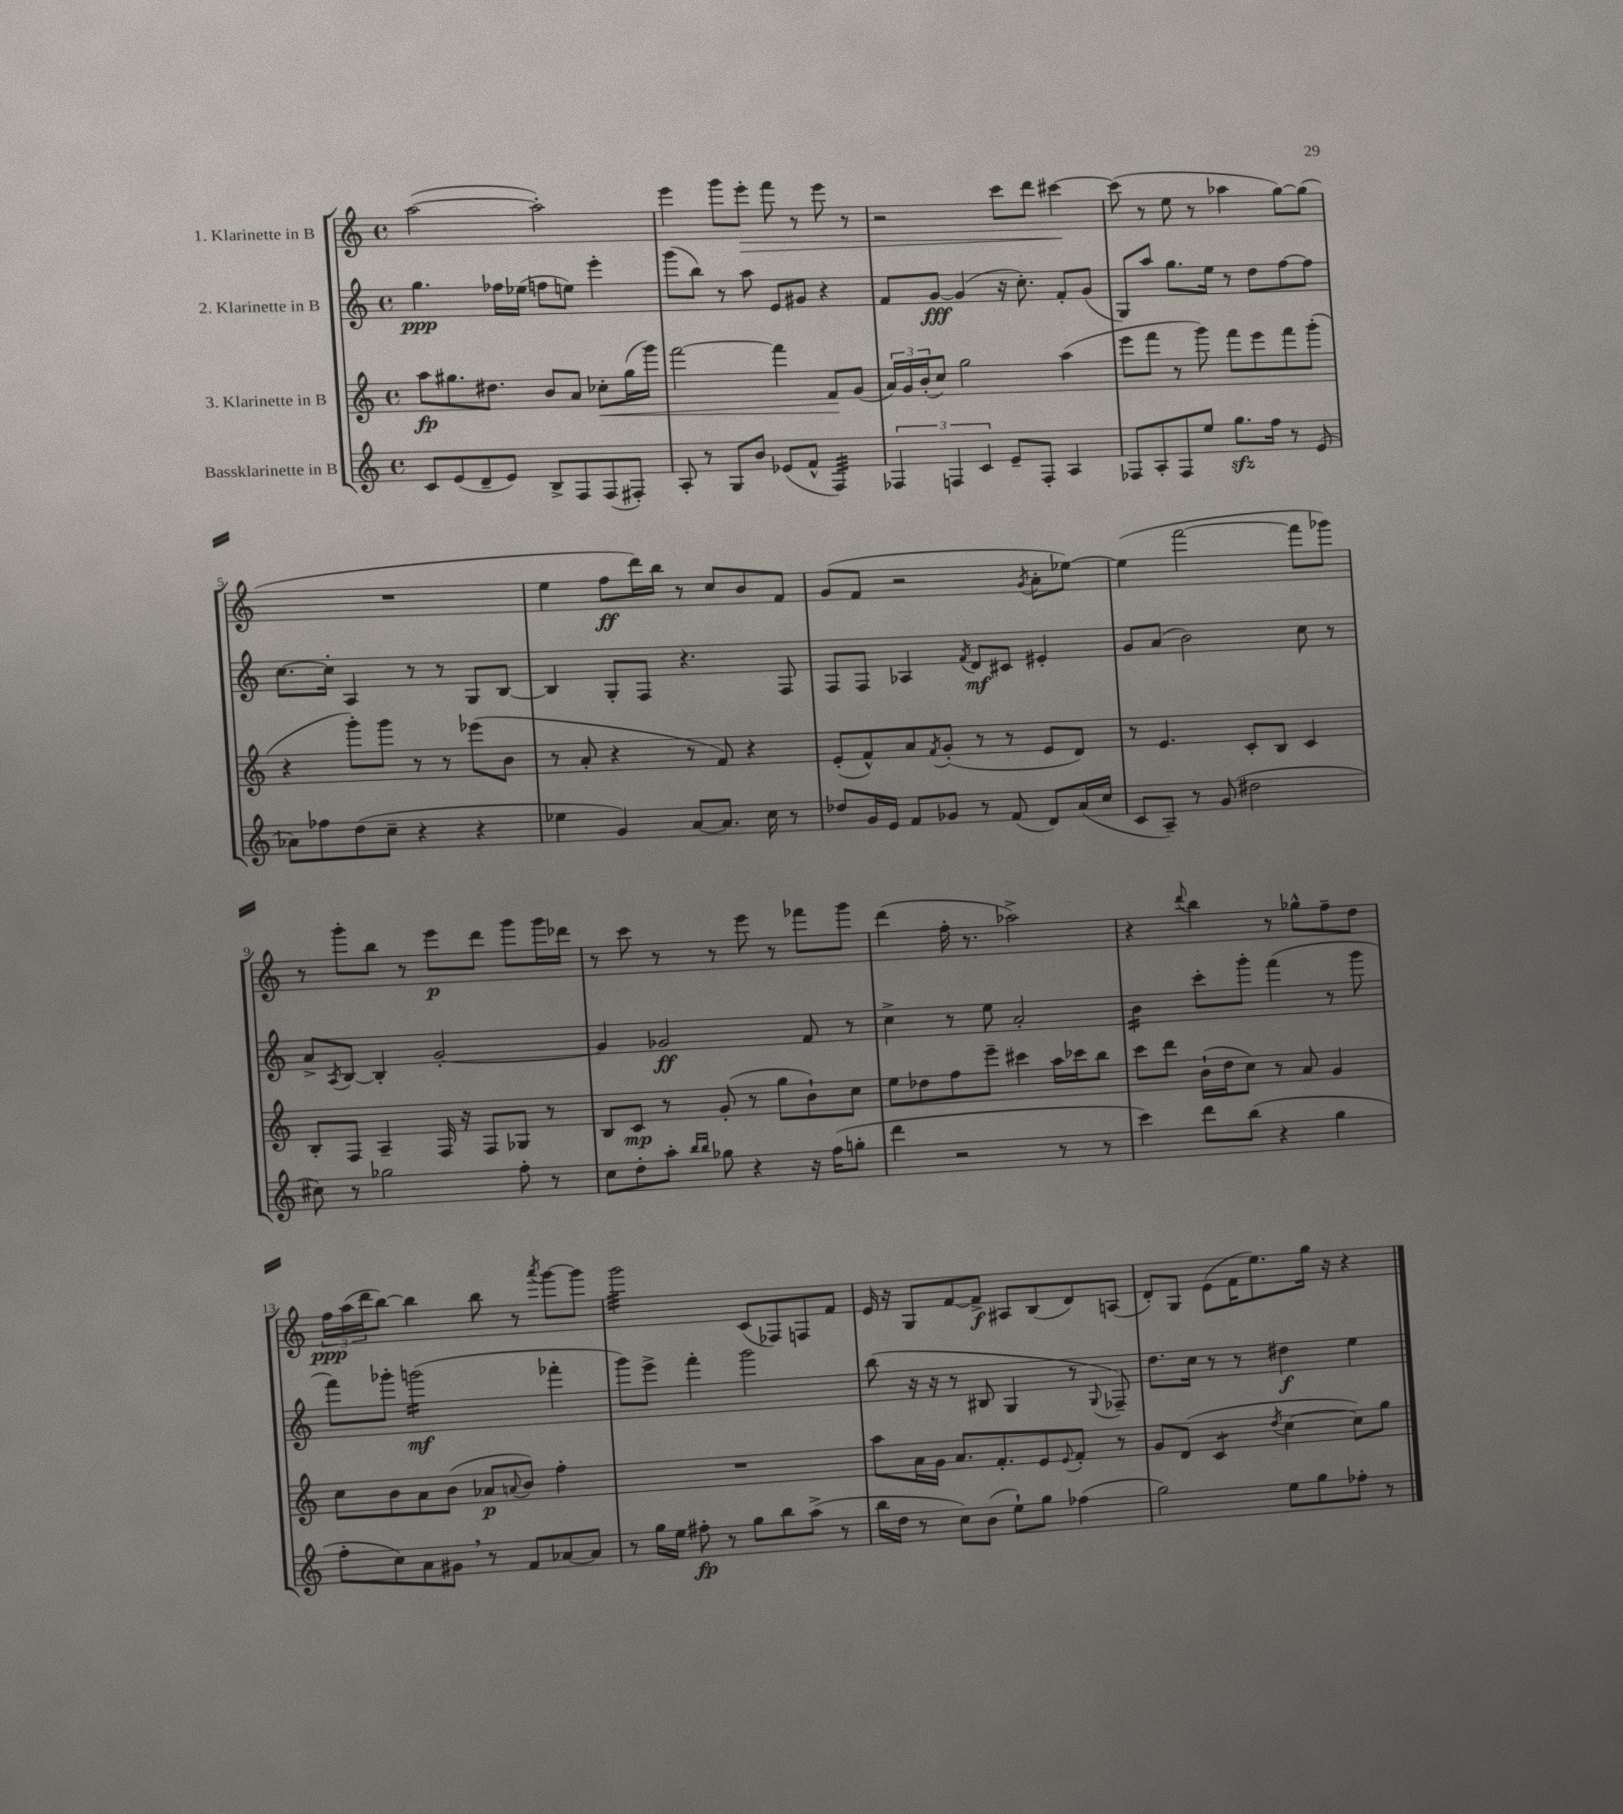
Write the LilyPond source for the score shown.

<<
\new StaffGroup <<
\new Staff = "s0" \with { instrumentName = "1. Klarinette in B" } {
    \clef treble \key c \major \defaultTimeSignature \time 4/4
    a''2~( a''2-.) |
    e'''4 g'''8 e'''8-.\> f'''8 r8 e'''8 r8 |
    r2 c'''8 d'''8 cis'''4~\! |
    cis'''8( r8 e''8 r8 aes''4 g''8~) g''8( |
    R1 |
    e''4 f''8\ff d'''16) b''16 r8 c''8 b'8 f'8 |
    g'8( f'8 r2 \acciaccatura { g'8 } a'8-. ees''8~) |
    ees''4( f'''2~ f'''8 ges'''8) |
    r8 g'''8-. b''8 r8 e'''8\p d'''8 g'''8 g'''16 des'''16 |
    r8 c'''8 r8 r8 e'''8 r8 fes'''8 g'''8 |
    d'''4( f''16-. r8. aes''2->) |
    r4 \appoggiatura { d'''8 } b''4 r8 ges''8-^ f''8-- d''8 |
    \tuplet 3/2 { f''16\ppp a''16( d'''16 } b''8~) b''4 b''8 r8 \acciaccatura { a'''8 } g'''8~ g'''8 |
    g'''2:32 c'8( fes8) f8 f'8 |
    e'16 r16 g8 f'8~ f'8->\f ais8 b8( d'8) a8( |
    d'8-.) g8 e'8( f'16 e''8.) g''16 r16 r4 \bar "|." |
}
\new Staff = "s1" \with { instrumentName = "2. Klarinette in B" } {
    \clef treble \key c \major \defaultTimeSignature \time 4/4
    g''4.\ppp fes''16 ees''16( f''8 e''8) e'''4-. |
    g'''8( b''8) r8 a''8 e'8 gis'8 r4 |
    f'8 g'8~\fff g'4( r16 c''8.-.) f'8-. g'8( |
    g8) a''8 g''8. e''16 r8 d''8 f''8~ f''8 |
    c''8.~ c''16-. a4 r8 r8 g8 b8~ |
    b4 g8-. f8 r4. f8 |
    f8 f8 aes4 \acciaccatura { f'8 } d'8\mf cis'8 eis'4-. |
    g'8 a'8( b'2) c''8 r8 |
    a'8-> \acciaccatura { a8 } b8~ b4-. g'2~-. |
    g'4 ges'2\ff f'8 r8 |
    c''4-> r8 e''8 a'2-. |
    b'4:16 c'''8-. g'''8-. f'''4( r8 g'''8 |
    f'''8) ges'''8-. g'''2:16\mf( fes'''4-. |
    g'''8) e'''8-> f'''4-. g'''2 |
    b''8( r16 r16 r8 bis8 g4 r8 \appoggiatura { g8 } fes8--) |
    d''8. c''16 r8 r8 dis''4\f e''4 \bar "|." |
}
\new Staff = "s2" \with { instrumentName = "3. Klarinette in B" } {
    \clef treble \key c \major \defaultTimeSignature \time 4/4
    a''8\fp gis''8. dis''8. b'8 a'8 ces''8-.\< gis''16( g'''16) |
    f'''2~ f'''4 f'8\! g'8( |
    \tuplet 3/2 { a'16) g'16 b'16-.( } c''8) g''2 a''4( |
    e'''8 f'''8 r8 g'''8) f'''8 e'''8 f'''8 g'''8-.( |
    r4 g'''8-.) g'''8 r8 r8 ees'''8( b'8 |
    r8 a'8-. r4 r8 f'8) r4 |
    e'8-.( f'8-^) a'8 \acciaccatura { f'8 } g'8-.( r8 r8 e'8 d'8) |
    r8 e'4. c'8-. b8 c'4 |
    b8-. f8 a4-- f16 r16 f8 ges8 r8 |
    b8 c'8\mp r8 g'8-.( r8 g''8 b'8-!) c''8 |
    e''8 des''8 f''8 e'''8-- cis'''4 a''16 ces'''16 b''8 |
    c'''8 d'''8 b'16-!( d''16 c''8) r8 a'8 g'4 |
    c''8 b'8 a'8 b'8( aes'8\p \appoggiatura { a'8 } b'8) f''4-. |
    R1 |
    a''8 a'16 g'16 a'8. f'8.-. e'8 \appoggiatura { e'8 } f'8-. r8 |
    g'8 d'8( c'4:8 \acciaccatura { d''8 } c''4~ c''8) g''8 \bar "|." |
}
\new Staff = "s3" \with { instrumentName = "Bassklarinette in B" } {
    \clef treble \key c \major \defaultTimeSignature \time 4/4
    c'8 e'8( d'8-- e'8) b8-> f8 f8( fis8-.) |
    a8-. r8 g8 b'8 ees'8( f'8-^ f4:32) |
    \tuplet 3/2 { fes4 f4 c'4 } e'8-- f8-. a4 |
    fes8 a8-. fes8 e''8 g''8.\sfz f''16 r8 e'8( |
    aes'8) fes''8 d''8( c''8-- r4 r4 |
    ees''4 g'4) a'8~ a'8. c''16 r8 |
    des''8 g'16 e'16 f'8 ges'8 r8 f'8( d'8) a'16( c''16 |
    c'8 a8--) r8 g'8( dis''2 |
    cis''8) r8 ges''2 f''8-. r8 |
    c''8 d''8-. a''8-. \grace { b''16 b''16 } ges''8 r4 r16 f''16( g''8-. |
    d'''4 r2 r8 r8 |
    c'''4) d'''8 b''8( r4 g''4 |
    f''8-. c''8) a'8 gis'8 \breathe r8 f'8 aes'8~ aes'8 |
    r8 g''16 e''16 fis''8-.\fp r8 g''8 b''8 a''8->( r8 |
    b''16 d''16 r8 c''8) b'8( e''8-!) g''8 fes''4( |
    g''2) e''8 g''8 fes''8-. r8 \bar "|." |
}
>>
>>
